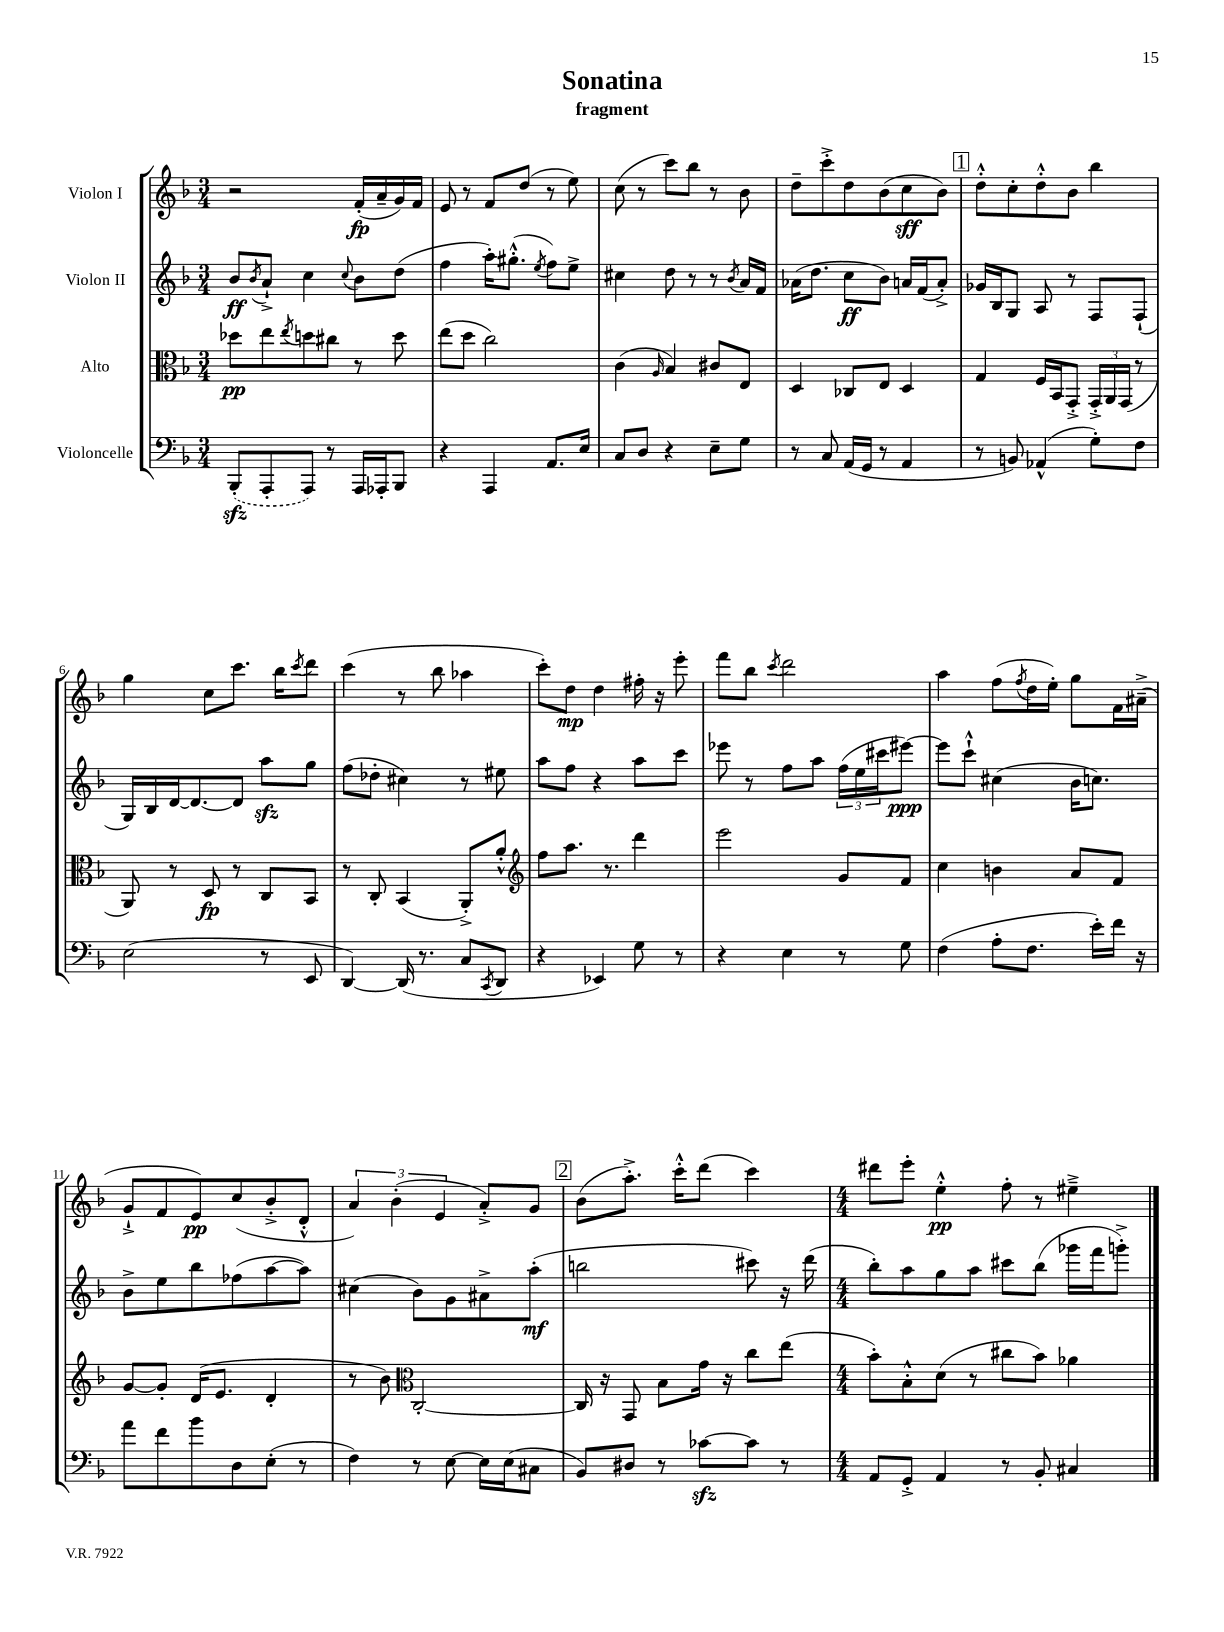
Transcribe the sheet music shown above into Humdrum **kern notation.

**kern	**kern	**kern	**kern
*staff4	*staff3	*staff2	*staff1
*clefF4	*clefC3	*clefG2	*clefG2
*k[b-]	*k[b-]	*k[b-]	*k[b-]
*M3/4	*M3/4	*M3/4	*M3/4
(8BBB-'	8dd-	8b-	2r
.	.	8qb-	.
8AAA'	8ee	8a`^	.
.	8qee	.	.
8AAA)	8dd	4cc	.
8r	8cc#	.	.
.	.	8qqcc	.
16AAA	8r	8b-	(16f'
16AAA-'	.	.	16a~
8BBB-	8dd	(8dd	16g)
.	.	.	16f
=	=	=	=
4r	(8ee	4ff	8e
.	8dd	.	8r
4AAA	2cc)	16aa')	8f
.	.	(8.gg#'^^	.
.	.	.	(8dd
.	.	8qee	.
8.AA	.	8ff)	8r
.	.	8ee^	8ee)
16E	.	.	.
=	=	=	=
8C	(4c	4cc#	(8cc
8D	.	.	8r
.	16qqA	.	.
4r	4B-)	8dd	8ccc)
.	.	8r	8bb-
8E~	8c#	8r	8r
.	.	8qb-	.
8G	8E	16a	8b-
.	.	16f	.
=	=	=	=
8r	4D	(16a-	8dd~
.	.	8.dd	.
8C	.	.	8ccc'^
(16AA	8C-	8cc	8dd
16GG	.	.	.
8r	8E	8b-)	(8b-
4AA	4D	16a	8cc
.	.	(16f	.
.	.	8a'^)	8b-)
=	=	=	=
8r	4G	16g-	8dd'^^
.	.	16B-	.
8BB)	.	8G	8cc'
(4AA-^^	16F	8A	8dd'^^
.	16BB-	.	.
.	8GG'^	8r	8b-
8G')	24GG'^	8F	4bb-
.	24AA	.	.
.	(24GG	.	.
8F	8r	(8F`	.
=	=	=	=
(2E	8AA)	16G)	4gg
.	.	16B-	.
.	8r	[16d	.
.	.	8.d_	.
.	8D	.	8cc
.	8r	8d]	8.ccc
8r	8C	8aa	.
.	.	.	16bb-
.	.	.	8qccc
8EE	8BB-	8gg	8ddd
=	=	=	=
[4DD)	8r	(8ff	(4ccc
.	8C'	8dd-'	.
(16DD]	(4BB-	4cc#)	8r
8.r	.	.	.
.	.	.	8bb-
8C	8AA'^)	8r	4aa-
8qCC	.	.	.
8DD	8a'^^	8ee#	.
=	=	=	=
*	*clefG2	*	*
4r	8ff	8aa	8ccc')
.	8.aa	8ff	8dd
4EE-)	.	4r	4dd
.	8.r	.	.
8G	4ddd	8aa	16ff#'
.	.	.	16r
8r	.	8ccc	8eee'
=	=	=	=
4r	2eee	8eee-	8fff
.	.	8r	8bb-
.	.	.	8qccc
4E	.	8ff	2ddd
.	.	8aa	.
8r	8g	(24ff	.
.	.	24ee	.
.	.	24ccc#	.
8G	8f	[8eee#)	.
=	=	=	=
(4F	4cc	8eee#]	4aa
.	.	8ccc`^^	.
8A'	4b	(4cc#	(8ff
.	.	.	8qff
8.F	.	.	16dd
.	.	.	16ee')
.	8a	16b-	8gg
16e')	.	8.cc)	.
16f	8f	.	16f
16r	.	.	(16a#~^
=	=	=	=
8a	[8g	8b-^	8g`^
8f	8g']	8ee	8f
8b-	(16d	8bb-	8e)
.	8.e	.	.
8D	.	(8ff-	(8cc
(8E'	4d'	[8aa	8b-'^
8r	.	8aa])	8d'^^
=	=	=	=
4F)	8r	(4cc#	6a)
.	8b-)	.	.
.	.	.	(6b-'
*	*clefC3	*	*
8r	[2C'	8b-)	.
.	.	.	6e
[8E	.	8g	.
16E]	.	8a#^	8a'^)
(16E	.	.	.
8C#	.	(8aa'	8g
=	=	=	=
8BB-)	16C]	2bb	(8b-
.	16r	.	.
8D#	8GG	.	8.aa'^)
8r	8B-	.	.
.	.	.	16ccc'^^
[8c-	16g	.	(8ddd
.	16r	.	.
8c-]	8cc	8ccc#)	4ccc)
8r	(8ee	16r	.
.	.	(16ddd	.
=	=	=	=
*M4/4	*M4/4	*M4/4	*M4/4
8AA	8b-')	8bb-')	8ddd#
8GG'^	8B-'^^	8aa	8eee'
4AA	(8d	8gg	4ee'^^
.	8r	8aa	.
8r	8cc#	8ccc#	8ff'
8BB-'	8b-)	(8bb-	8r
4C#	4a-	16ggg-	4ee#~^
.	.	16fff	.
.	.	8ggg'^)	.
==	==	==	==
*-	*-	*-	*-
